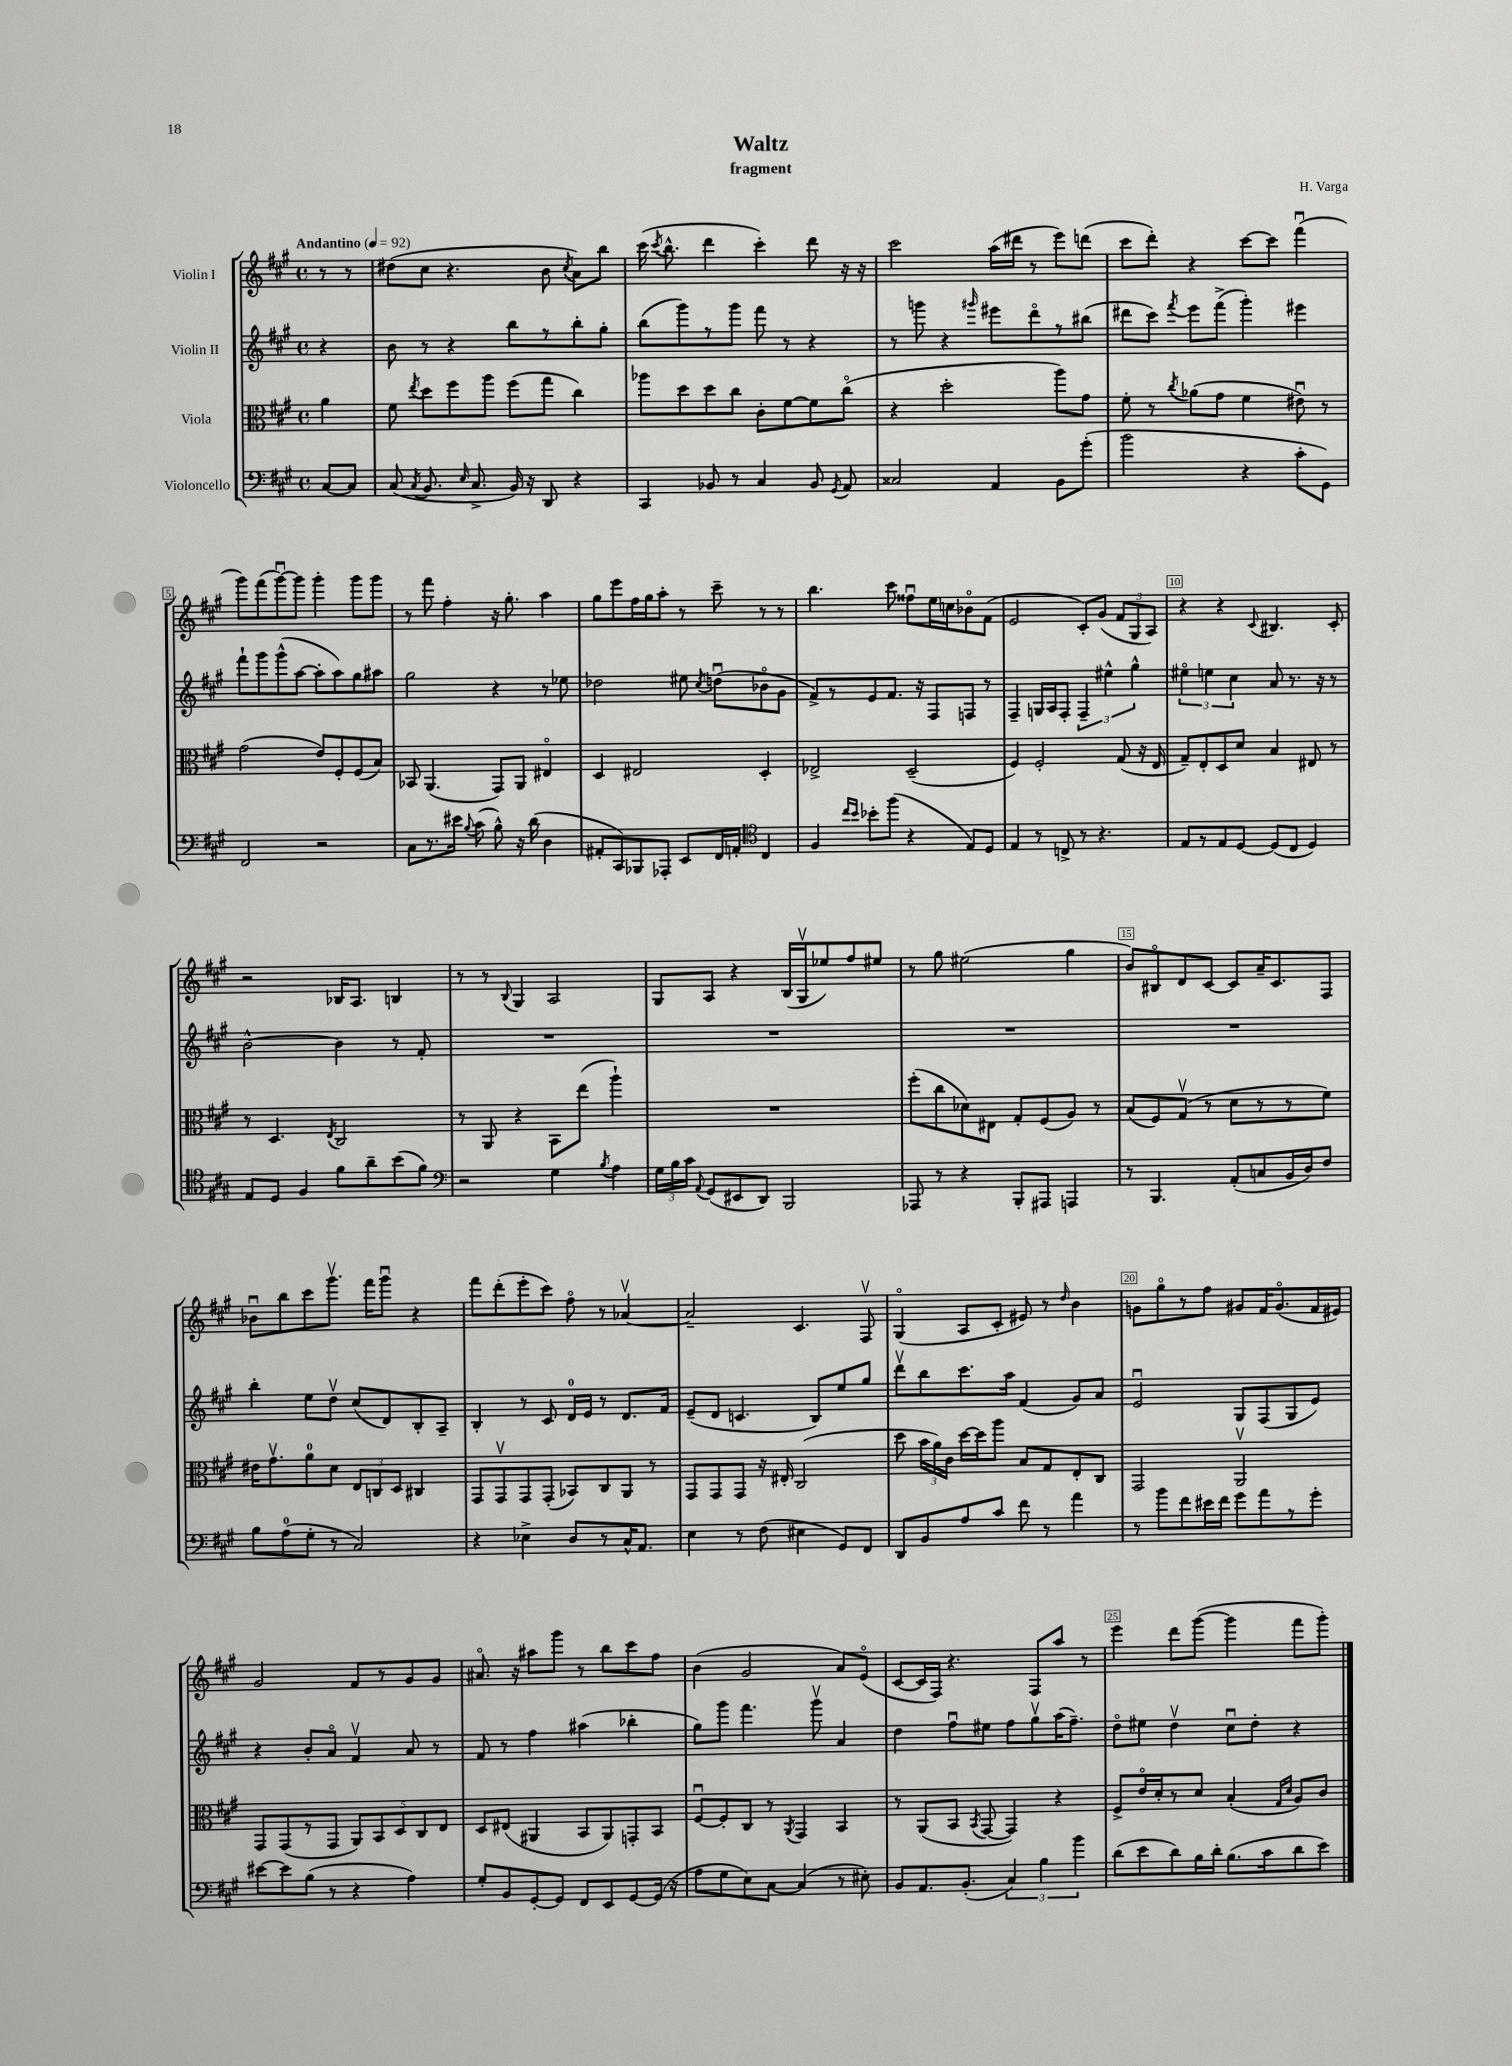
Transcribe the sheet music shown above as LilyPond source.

\header { title = "Waltz" composer = "H. Varga" subtitle = "fragment" }
<<
\new StaffGroup <<
\new Staff = "s0" \with { instrumentName = "Violin I" } {
    \clef treble \key a \major \defaultTimeSignature \time 4/4 \partial 4 \tempo "Andantino" 4 = 92
    \autoBeamOff r8 r8 |
    dis''8[( cis''8] r4. b'8 \acciaccatura { cis''8 } a'8[) b''8] |
    cis'''16( \acciaccatura { cis'''8 } b''8.-^ d'''4 cis'''4-.) d'''8 r16 r16 |
    cis'''2 a''16[( dis'''16] r8 e'''8[) d'''8]( |
    cis'''8[ d'''8]-.) r4 cis'''8[~ cis'''8] fis'''4\downbow( |
    gis'''8[) fis'''8( gis'''8~\downbow) gis'''8] gis'''4-. gis'''8[ gis'''8] |
    r8 fis'''8 fis''4-. r16 gis''8.-. a''4 |
    gis''8[ e'''8 fis''16 gis''16 a''8]-. r8 cis'''8-- r8 r8 |
    b''4. cis'''8 fisis''8[\downbow e''16 c''16 bes'8\flageolet fis'8]( |
    e'2 cis'8[-.) gis'8]( \tuplet 3/2 { fis'8[ gis8 a8]) } |
    r4 r4 \appoggiatura { cis'8 } bis4. cis'8-. |
    r2 bes16[ a8.] b4 |
    r8 r8 \appoggiatura { b8 } gis4 a2 |
    gis8[ a8] r4 b16[( gis16\upbow ees''8) fis''8 eis''8] |
    r8 gis''8 eis''2( gis''4 |
    b'8[) bis8\flageolet d'8 cis'8]~ cis'8[ a'16-- cis'8. fis8] |
    bes'8[\downbow b''8 cis'''8 gis'''8.]\upbow fis'''16[ gis'''8]\downbow r4 |
    fis'''8[ d'''8-.( e'''8-. cis'''8]) fis''8\flageolet r8 aes'4~\upbow |
    aes'2-- cis'4. fis8\upbow |
    gis4\flageolet( a8[ cis'8]-. eis'8) r8 \grace { d''16 } b'4 |
    g'8[ gis''8\flageolet r8 fis''8] gis'8[ fis'16 gis'8.\flageolet( fis'16 eis'16]) |
    gis'2 fis'8[ r8 gis'8 gis'8] |
    ais'8.\flageolet r16 ais''8[ gis'''8] r8 b''8[ cis'''8 fis''8] |
    b'4( gis'2 a'8[) e'8]\flageolet( |
    cis'8[~ cis'16 fis16]) r4. fis8[ a''8] r8 |
    e'''4 d'''8[ gis'''8]~( gis'''4 fis'''8[ gis'''8]-.) \bar "|." |
}
\new Staff = "s1" \with { instrumentName = "Violin II" } {
    \clef treble \key a \major \defaultTimeSignature \time 4/4 \partial 4
    \autoBeamOff r4 |
    b'8 r8 r4 b''8[ r8 b''8-. gis''8]-. |
    b''8[( gis'''8) r8 gis'''8] fis'''8 r8 r4 |
    r8 g'''8 r4 \grace { gis'''16 } eis'''8[ d'''8\flageolet r8 bis''8]( |
    dis'''8[ cis'''8]) \acciaccatura { fis'''8 } e'''8[ fis'''8]->( gis'''4-.) eis'''4 |
    fis'''8[-! gis'''8 gis'''8-^( a''8]~ a''8[-. a''8) gis''8 ais''8] |
    gis''2 r4 r8 ees''8 |
    des''2 eis''8 \acciaccatura { cis''8 } d''8[\downbow( bes'8\flageolet gis'8] |
    fis'8[->) r8 e'8 fis'8.] r16 fis8[ f8] r8 |
    fis4-- g16[ a16 fis8]-. \tuplet 3/2 { fis4-- eis''4-^ gis''4-^ } |
    \tuplet 3/2 { eis''4\flageolet e''4 cis''4 } a'8 r8. r16 r8 |
    b'2~-^ b'4 r8 fis'8-. |
    R1 |
    R1 |
    R1 |
    R1 |
    b''4-. e''8[ d''8]\upbow cis''8[( d'8) b8-. a8]-- |
    b4-. r8 cis'8 d'16[-0 e'16] r8 d'8.[ fis'16] |
    e'8[--( d'8] c'4. b8[) e''8 gis''8] |
    d'''8[\upbow b''8 cis'''8. a''16] fis'4( gis'8[) a'8] |
    e'2\downbow gis8[ fis8( gis8 e'8]) |
    r4 b'8[-. a'8]\flageolet fis'4\upbow a'8 r8 |
    fis'8 r8 fis''4 ais''4( bes''4-. |
    gis''8[) gis'''8] fis'''4. gis'''8\upbow a'4 |
    d''4 fis''8[\downbow eis''8] fis''8[ gis''8\upbow a''16( fis''8.]--) |
    d''8[\flageolet eis''8] d''4\upbow cis''8[\downbow d''8]-. r4 \bar "|." |
}
\new Staff = "s2" \with { instrumentName = "Viola" } {
    \clef alto \key a \major \defaultTimeSignature \time 4/4 \partial 4
    \autoBeamOff a'4 |
    fis'8 \acciaccatura { e''8 } d''8[ fis''8 a''8] fis''8[( gis''8] cis''4) |
    aes''8[ d''8 d''8 cis''8] cis'8[-. fis'8~ fis'8 cis''8]\flageolet( |
    r4 d''2-. a''8[) gis'8] |
    fis'8-. r8 \acciaccatura { cis''8 } aes'8[( gis'8] fis'4 eis'8\downbow) r8 |
    gis'2( e'8[) fis8-. fis8( b8]) |
    bes,8 a,4.( gis,8[) a,8] eis4\flageolet |
    d4 eis2 d4-. |
    ees2-> d2--( |
    fis4) fis2-. gis8( r16 e16 |
    gis8[--) e8-. d8 d'8] b4 eis8 r8 |
    r8 d4. \acciaccatura { e8 } cis2 |
    r8 a,8 r4 b,8[ e''8]( a''4-!) |
    R1 |
    fis''8[-.( cis''8 des'8) eis8] gis8[-. fis8( a8]) r8 |
    b8[( fis8) gis8]\upbow( r8 d'8[ r8 r8 fis'8]) |
    eis'16[ gis'8.\upbow a'8-0 d'8] \tuplet 3/2 { e8[ c8 d8] } cis4 |
    gis,8[ gis,8\upbow gis,8 gis,8]-.( bes,8[) cis8 a,8] r8 |
    gis,8[ gis,8 gis,8] r16 eis16-. cis2( |
    d''8 \tuplet 3/2 { b'16[ a'16) cis'16] } d''16[~ d''16 a''8] b8[ gis8 e8-. cis8] |
    gis,2 a,2\upbow |
    gis,8[ gis,8( r8 gis,8] \tuplet 5/4 { a,8[) b,8 d8 cis8 e8] } |
    d8[ eis8]( ais,4 b,8[ ais,8) g,8-. b,8] |
    fis8[~\downbow fis8-. cis8] r8 \acciaccatura { a,8 } gis,4 b,4 |
    r8 a,8[( b,8] \acciaccatura { b,8 } gis,8~ gis,4) r4 |
    fis8[-> e'16\flageolet d'16-. r8 d'8] b4-.( \grace { gis16[ d'16] } a8[) cis'8] \bar "|." |
}
\new Staff = "s3" \with { instrumentName = "Violoncello" } {
    \clef bass \key a \major \defaultTimeSignature \time 4/4 \partial 4
    \autoBeamOff cis8[~ cis8] |
    cis8( \acciaccatura { cis8 } b,8. \grace { e16 } cis8.-> b,16) r16 d,8 r4 |
    cis,4 bes,8 r8 cis4 bes,8 \acciaccatura { gis,8 } a,8 |
    cisis2 a,4 b,8[ gis'8]-.( |
    b'2 r4 cis'8[-. gis,8]) |
    fis,2 r2 |
    cis8[ r8. eis'16] \appoggiatura { b8 } cis'8( b8-^) r16 d'16( d4 |
    ais,8[-. cis,8) bes,,8 aes,,8]-. e,8[ fis,16 a,16]-. \clef tenor cis4 |
    fis4 \grace { cis''16[ b'16] } bes'8[-. fis''8]( r4 e8[) d8] |
    e4 r8 c8-> r8 r4. |
    e8[ r8 e8 d8]~ d8[( cis8] d4) |
    e8[ d8] fis4 fis'8[ a'8-- b'8( fis'8]) |
    \clef bass r2 gis4 \acciaccatura { b8 } a4 |
    \tuplet 3/2 { gis16[ b16 cis'16] } \appoggiatura { a,8 } gis,8[( eis,8 d,8]) b,,2 |
    aes,,8 r8 r4 b,,8[-. ais,,8] a,,4 |
    r8 b,,4. a,8[-.( c8 b,16 d16) fis8] |
    b8[ a8-0( gis8]-. r8 cis2) |
    r4 ees4-> d8[ r8 cis16-^ a,8.] |
    e4 r8 fis8( eis4 gis,8[) fis,8] |
    d,8[ b,8 a8 cis'8] fis'8 r8 a'4 |
    r8 b'8[ fis'8 eis'16 fis'16] gis'8[ a'8 r8 gis'8]-. |
    eis'8[~ eis'8 b8]( r8 r4 a4) |
    gis8[-. b,8 gis,8~-. gis,8] fis,8[ e,8 gis,8~ gis,16]( r16 |
    a8[ gis8 e8) cis8]~ cis4( r8 eis8-.) |
    b,8[ a,8. b,8.]-.( \tuplet 3/2 { cis4) b4 b'4 } |
    d'8[( e'8 d'8) b16 d'16]-. b8.[( cis'16 d'8 e'8]) \bar "|." |
}
>>
>>
\layout { \context { \Score \override BarNumber.break-visibility = ##(#f #t #t) barNumberVisibility = #(every-nth-bar-number-visible 5) \override BarNumber.stencil = #(make-stencil-boxer 0.1 0.3 ly:text-interface::print) } }
